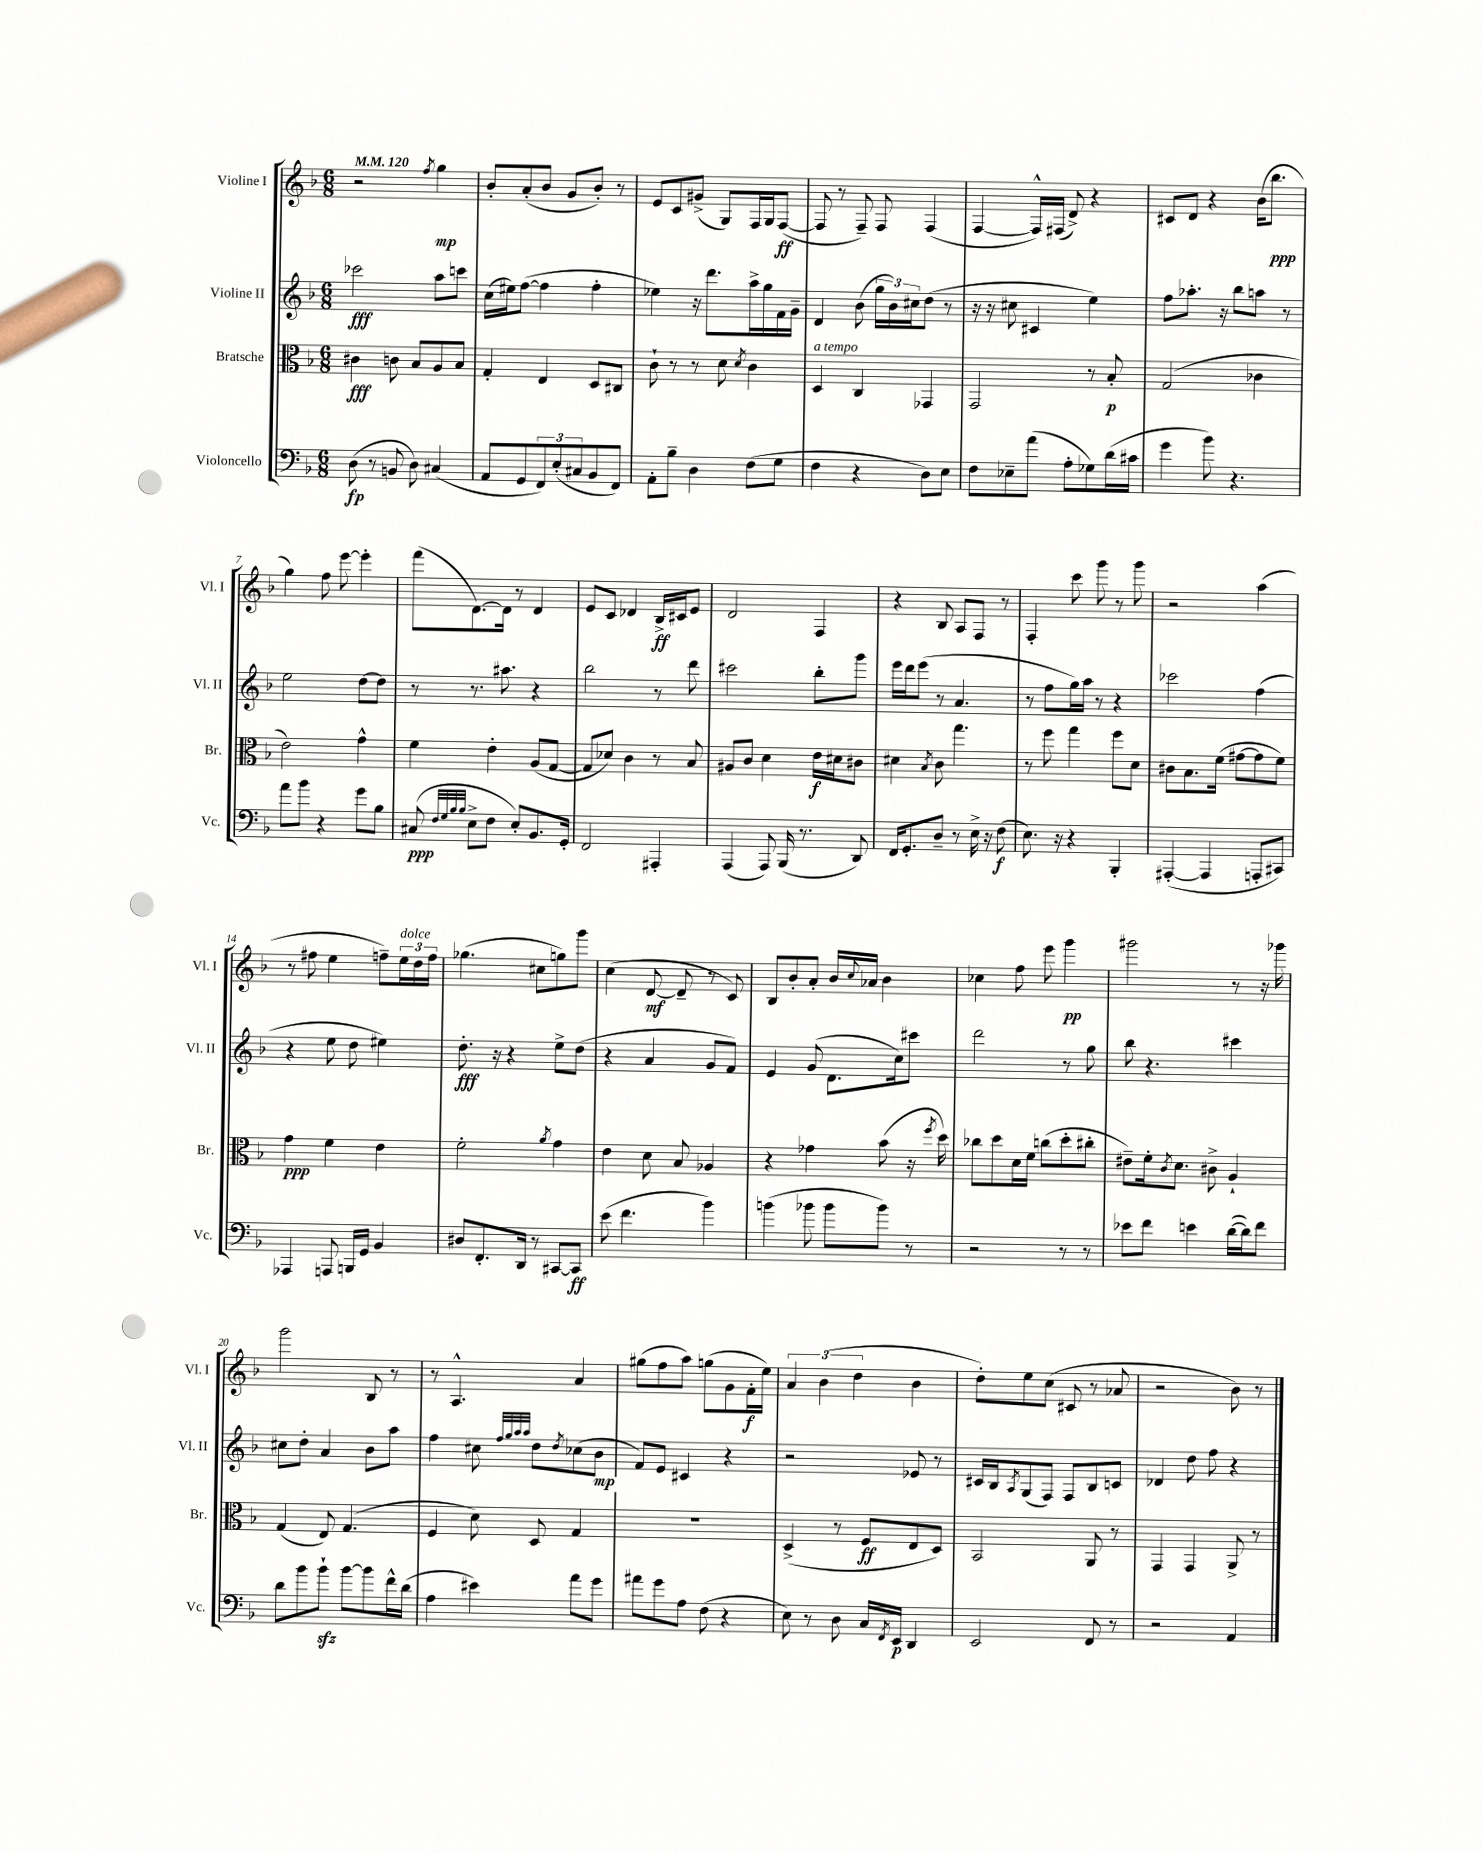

**kern	**kern	**kern	**kern
*staff4	*staff3	*staff2	*staff1
*clefF4	*clefC3	*clefG2	*clefG2
*k[b-]	*k[b-]	*k[b-]	*k[b-]
*M6/8	*M6/8	*M6/8	*M6/8
*MM120	*MM120	*MM120	*MM120
(8D	4c#	2ccc-	2r
8r	.	.	.
8BB	8c	.	.
8D)	8B-	.	.
.	.	.	8qff
(4C#	8A	8aa	4gg
.	8B-	8ccc	.
=	=	=	=
8AA	4G'	(16cc	8b-'
.	.	16ee#)	.
8GG	.	([8ff	(8a'
12FF)	4E	4ff]	8b-
(12E'	.	.	.
.	.	.	8g
12C#	.	.	.
8BB-	8D	4ff'	8b-')
8FF)	8C#	.	8r
=	=	=	=
8AA'	8c`	4ee-)	8e
8B-~	8r	.	8c
4D	8r	16r	(8g#^
.	.	8.ddd	.
.	8d	.	8G)
.	8qd	.	.
(8F	4c	16aa^	16F
.	.	16gg	16G
8G	.	16f	([8F
.	.	16g~	.
=	=	=	=
4F	4D	4d	8F]
.	.	.	8r
4r	4C	(8b-	8F~)
.	.	24gg	8F
.	.	24b-)	.
.	.	24cc#	.
8D)	4GG-	(8dd	(4F
8E	.	8r	.
=	=	=	=
8F	2GG	16r	[4F
.	.	16r	.
8E-~	.	8cc#	.
(8a	.	4c#	16F^^])
.	.	.	(16F#
8A'	.	.	8d^)
8G-)	8r	4ee)	4r
(16d	8B-'	.	.
16c#	.	.	.
=	=	=	=
4g	(2G	8ff	8c#
.	.	8.aa-'	8d
8b-)	.	.	4r
.	.	16r	.
4.r	.	8bb-	.
.	4c-	8aa	(16b-
.	.	.	8.bb-
.	.	8r	.
=	=	=	=
8a	2e)	2ee	4gg)
8b-	.	.	.
4r	.	.	8ff
.	.	.	[8eee
8g	4g^^	[8dd	4eee']
8B-	.	8dd]	.
=	=	=	=
(8C#	4f	8r	(8fff
32qqF	.	.	.
32qqG	.	.	.
32qqB-	.	.	.
32qqB-	.	.	.
8E^	.	8.r	[8.d)
8F	4e'	.	.
.	.	8.aa#	16d]
8E')	.	.	8r
8.BB-	(8A	4r	4d
.	[8G	.	.
16GG'	.	.	.
=	=	=	=
2FF	8G]	2bb-	8e
.	8d-)	.	8c
.	4c	.	4d-
4AAA#'	8r	8r	16B-^
.	.	.	16c#
.	8B-	8ddd	8e
=	=	=	=
(4AAA	8A#	2ccc#	2d
.	8c	.	.
8AAA)	4d	.	.
(16BBB-	.	.	.
8.r	.	.	.
.	16e	8bb-'	4F
.	16d#	.	.
8DD)	8c#	8ggg	.
=	=	=	=
16FF	4d#	16eee	4r
8.GG'	.	16ddd	.
.	.	(8eee	.
.	8qB-	.	.
8D~	8c	8r	8B-
8r	4.gg	4.a	8A
16E^	.	.	8F
16r	.	.	.
(8F	.	.	8r
=	=	=	=
8.E)	8r	8r	4F'
.	8ff	8ff	.
16r	.	.	.
4r	4gg	16gg)	8ccc
.	.	16aa	.
.	.	8r	8ggg
4BBB-'	8ff	4r	8r
.	8d	.	8ggg
=	=	=	=
([4AAA#'	8c#	2ccc-	2r
.	8.B-	.	.
4AAA#]	.	.	.
.	(16f	.	.
.	[8g#	.	.
8AAA'	8g#]	(4ff	(4aa
8CC#)	8f)	.	.
=	=	=	=
4AAA-	4g	4r	8r
.	.	.	8ff#
8AAA	4f	8ee	4ee
16BBB	.	8dd	.
16GG	.	.	.
4BB-	4e	4ee#)	8ff~)
.	.	.	24ee
.	.	.	24dd
.	.	.	24ff
=	=	=	=
8D#	2f'	8.dd'	(4.gg-
8.FF'	.	.	.
.	.	16r	.
.	.	4r	.
16DD	.	.	.
8r	.	.	8cc#
.	8qa	.	.
[8CC#	4g	8ee^	8gg)
8CC#]	.	(8dd	8ggg
=	=	=	=
(8e	4e	4r	(4cc
4.f	.	.	.
.	8d	4a	[8d
.	8B-	.	8d~]
4b-)	4A-	8g	8r
.	.	8f)	8c)
=	=	=	=
(4b	4r	4e	8B-
.	.	.	8b-'
8b-	4g-	(8g	8a'
8b-	.	8.d	16b-
.	.	.	8qqcc
.	.	.	16a-
8b-)	(8b-	.	4b-
.	.	16cc)	.
8r	16r	8ccc#	.
.	8qff	.	.
.	16dd)	.	.
=	=	=	=
2r	8cc-	2ddd	4cc-
.	8dd	.	.
.	16d	.	8ff
.	16f	.	.
.	(8cc	.	8eee
8r	8dd'	8r	4ggg
8r	8cc#'	8gg	.
=	=	=	=
8e-	8e#~)	8bb-	2ggg#
8f	16f'	4.r	.
.	8qc	.	.
.	8.d	.	.
4e	.	.	.
.	8c#^	.	.
([16d	4A`	4ccc#	8r
16d])	.	.	.
8f	.	.	16r
.	.	.	16ggg-
=	=	=	=
8d	(4G	8cc#	2ggg
8b-	.	8dd'	.
8b-`	8E)	4a	.
[8b-	(4.G	.	.
8b-]	.	8b-	8B-
16f^^	.	8aa	8r
(16d	.	.	.
=	=	=	=
4A	4F	4ff	8r
.	.	.	4.A^^
4e#)	8d)	8cc#	.
.	.	32qqff	.
.	.	32qqgg	.
.	.	32qqaa	.
.	.	32qqaa	.
.	8D	8dd	.
.	.	8qdd	.
8a	4G	(8cc-	4a
8g	.	8b-	.
=	=	=	=
8a#	2.r	8f)	(8gg#
8g	.	8e	8ff
8A	.	4c#	8aa)
(8F	.	.	(8gg
4r	.	4r	8g
.	.	.	16f'
.	.	.	16ee)
=	=	=	=
8E)	(4D^	2r	6a
8r	.	.	.
.	.	.	(6b-
8D	8r	.	.
.	.	.	6dd
16C	8F	.	.
8qFF	.	.	.
16EE	.	.	.
4DD	8E	8e-	4b-
.	8D)	8r	.
=	=	=	=
2EE	2BB-	16c#	8dd')
.	.	16B-	.
.	.	8qA	.
.	.	(8G	8ee
.	.	8F)	(8cc
.	.	8F	8c#
8FF	8AA	8B-	8r
8r	8r	8c	8a-
=	=	=	=
2r	4GG	4d-	2r
.	4GG	8dd	.
.	.	8ff	.
4AA	8AA^	4r	8b-)
.	8r	.	8r
==	==	==	==
*-	*-	*-	*-
